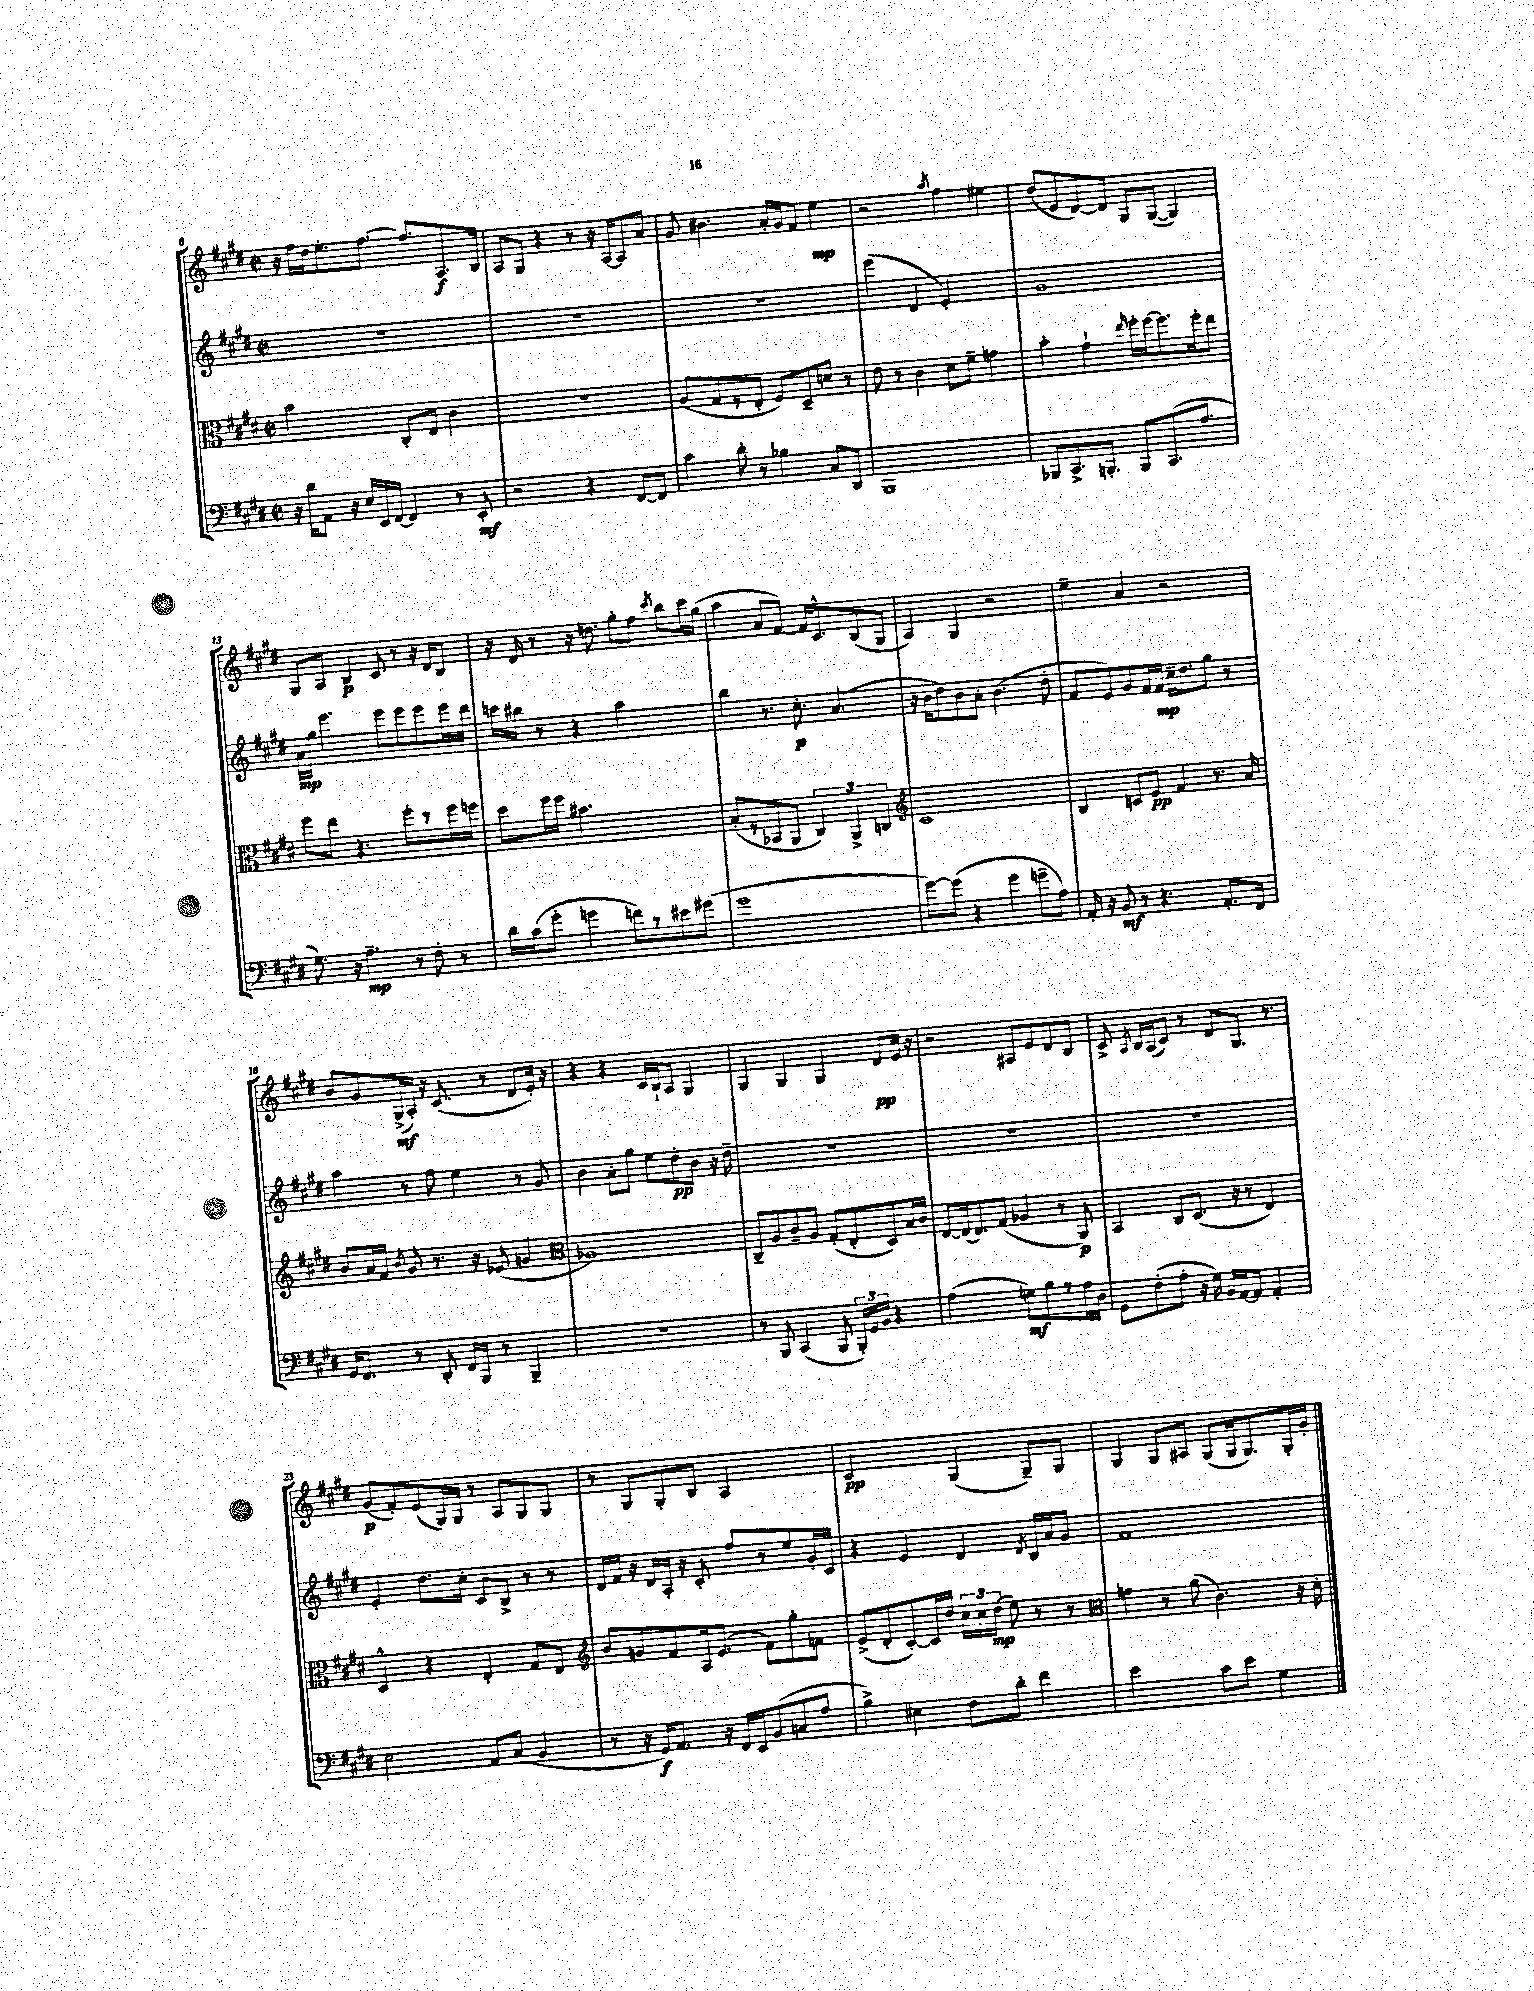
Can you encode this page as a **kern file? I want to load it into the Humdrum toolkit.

**kern	**kern	**kern	**kern
*staff4	*staff3	*staff2	*staff1
*clefF4	*clefC3	*clefG2	*clefG2
*k[f#c#g#d#]	*k[f#c#g#d#]	*k[f#c#g#d#]	*k[f#c#g#d#]
*M2/2	*M2/2	*M2/2	*M2/2
*met(c|)	*met(c|)	*met(c|)	*met(c|)
16r	2b	1r	16r
16d#	.	.	16ff#
8AA	.	.	16dd#
.	.	.	8.ee'
16r	.	.	.
16E	.	.	.
16EE	.	.	[8.ff#
[16FF#	.	.	.
4FF#]	8C#'	.	.
.	.	.	8.ff#]
.	8E	.	.
8r	4c#	.	8.A
8EE'	.	.	.
.	.	.	16B
=	=	=	=
2r	1r	1r	8A
.	.	.	8G#
.	.	.	4r
4r	.	.	8r
.	.	.	16r
.	.	.	[16A
[8FF#	.	.	8A]
8FF#]	.	.	8a
=	=	=	=
4c#	(8A	1r	8g#
.	8G#	.	4.b#
8d#'	8r	.	.
8r	8E'	.	.
4B-	8F#)	.	16a'
.	.	.	16g#
.	8D#~	.	8f#
8C#	8d	.	4ee
8DD#	8r	.	.
=	=	=	=
1BBB	8e	(4eee	2r
.	8r	.	.
.	4c#	4d#	.
.	.	.	8qaa
.	8d#	2e')	4ff#
.	8f#~	.	.
.	4g	.	4ee#
=	=	=	=
8BBB-	4b'	1g#	(8dd#
8.CC#^	.	.	8e
.	4g#`	.	[8d#)
8.BBB'	.	.	.
.	.	.	8d#]
.	16qqee	.	.
8BBB	16ff#'	.	8G#
.	[16ff#	.	.
(8.CC#	8.ff#]	.	([8G#
.	.	.	4G#])
8.A	16ff#'	.	.
.	8ee	.	.
=	=	=	=
8.G#)	8ff#	16a	8G#
.	.	16gg#	.
.	8ee	4.eee	8A
16r	.	.	.
4.A~	4.r	.	4B
.	.	8eee	8c#
8r	8ff#'	8eee	8r
8F#'	8r	8eee	16r
.	.	.	16d#
8r	16ff#	16eee	8B
.	16ff	16ddd#	.
=	=	=	=
16d#	8dd#	16ccc	16r
(16c#	.	16bb#	16d#
8g#'	16ff#	8r	8r
.	16ff#	.	.
4g	2.b#	4r	16r
.	.	.	8.dd
8f)	.	2aa	8gg#'
8r	.	.	8ff#
.	.	.	8qccc#
8e#	.	.	8bb
(8g#	.	.	16ccc#
.	.	.	(16gg#
=	=	=	=
1g#	(8B'	4bb	4aa
.	8r	.	.
.	8BB-	8.r	8a
.	8AA	.	[8f#)
.	.	8.cc#'	.
.	6C#)	.	16f#]
.	.	.	8.c#^^
.	.	(4.a	.
.	6AA^	.	.
.	.	.	(8B
.	6C	.	.
.	.	.	8G#
=	=	=	=
*	*clefG2	*	*
[8g#)	1c#	16r	4A)
.	.	16b	.
(8g#]	.	8dd#)	.
4r	.	8b	4G#
.	.	8a'	.
4g#	.	(4.b	2r
8g~	.	.	.
8A)	.	8dd#'	.
=	=	=	=
16AA'	4B	8f#	4ee~
16r	.	.	.
8BB	.	8e)	.
8r	8c	8g#	4a
4.r	8e	16f#	.
.	.	16f#	.
.	4f#	16cc#~	2r
.	.	8.dd#	.
8.AA'	8.r	8gg#	.
.	.	8r	.
16FF#	16a	.	.
=	=	=	=
16GG#	8b	4aa	8b
8.FF#	.	.	.
.	16a	.	8g#
.	16f#	.	.
.	8qb	.	.
8r	8g#	8r	(16G#^
.	.	.	16A')
8DD#'	8.r	8ff#	16r
.	.	.	(8.c#
16FF#	.	4ee	.
16BBB	16r	.	.
8r	(8e-	.	8r
4BBB~	4g	8r	8d#
.	.	8g#	16e')
.	.	.	16r
=	=	=	=
*	*clefC3	*	*
1r	1A-)	4b	4r
.	.	8a'	4r
.	.	8gg#	.
.	.	8ee	16c#
.	.	.	16B`
.	.	8dd#'	8A
.	.	8b	4G#
.	.	16r	.
.	.	16dd#~	.
=	=	=	=
8r	8C#~	1r	4G#
8BBB	8A	.	.
(4CC#	8c#~	.	4G#
.	8A	.	.
8BBB	(8G#'	.	4G#
24BBB')	8E'	.	.
24GG#	.	.	.
24BB	.	.	.
4r	8D#)	.	8d#
.	16B	.	16e
.	16c#	.	16r
=	=	=	=
(2A	[8E	1r	2r
.	(16E]	.	.
.	8.E)	.	.
.	(8G#	.	.
8G)	4A-	.	8A#
8B	.	.	8e
8r	8r	.	8d#
16A	8AA)	.	8B
16D#	.	.	.
=	=	=	=
8GG#	4BB	1r	8c#^
.	.	.	8qA
(8F#'	.	.	16B
.	.	.	(16A
8A'	8C#	.	8c#)
16r	(8.D#	.	8r
16G#)	.	.	.
16BB	.	.	8d#
[16AA	16r	.	.
8AA]	8r	.	8.G#
4AA'	4E)	.	.
.	.	.	8.r
=	=	=	=
2E	4D#^^	4e'	(8g#
.	.	.	8f#')
.	4r	8.dd#	(8e
.	.	.	16G#)
.	.	16cc#'	16G#
8AA	4E'	8c#	8r
(8C#	.	8B^	8A
4BB	8G#	8r	8G#
.	8E	8r	8G#
=	=	=	=
*	*clefG2	*	*
8r	8b	16d#	8r
.	.	16f#	.
16r	8g	16r	8G#
16GG#)	.	16d#	.
8.AA	8f#	16A'	8G#'
.	.	16r	.
.	16A	8c#'	8B
16r	(8.e	.	.
16FF#	.	8ff#	2A
16EE	.	.	.
(8BB	8f#)	8r	.
8C	8gg#'	8ee	.
8A	8f	16g#'	.
.	.	16c#	.
=	=	=	=
4B^)	(8e^	4r	2c#
.	8d#'	.	.
4E#	[8c#')	4e	.
.	16c#]	.	.
.	16dd#	.	.
8F#	24cc#	4d#	(4G#
.	24cc#	.	.
.	(24dd#	.	.
8d#'	8ee)	.	.
.	.	8qd#	.
4f#	8r	16B	8G#~)
.	.	16a	.
.	8r	8g#	8G#
=	=	=	=
*	*clefC3	*	*
2e	4g	1f#	4G#
.	8r	.	8G#
.	(8a	.	8A#
8c#	4.c#)	.	(8G#
8e	.	.	16G#
.	.	.	8.G#)
4G#	.	.	.
.	16r	.	16G#'
.	16d#'	.	16g#'
==	==	==	==
*-	*-	*-	*-
